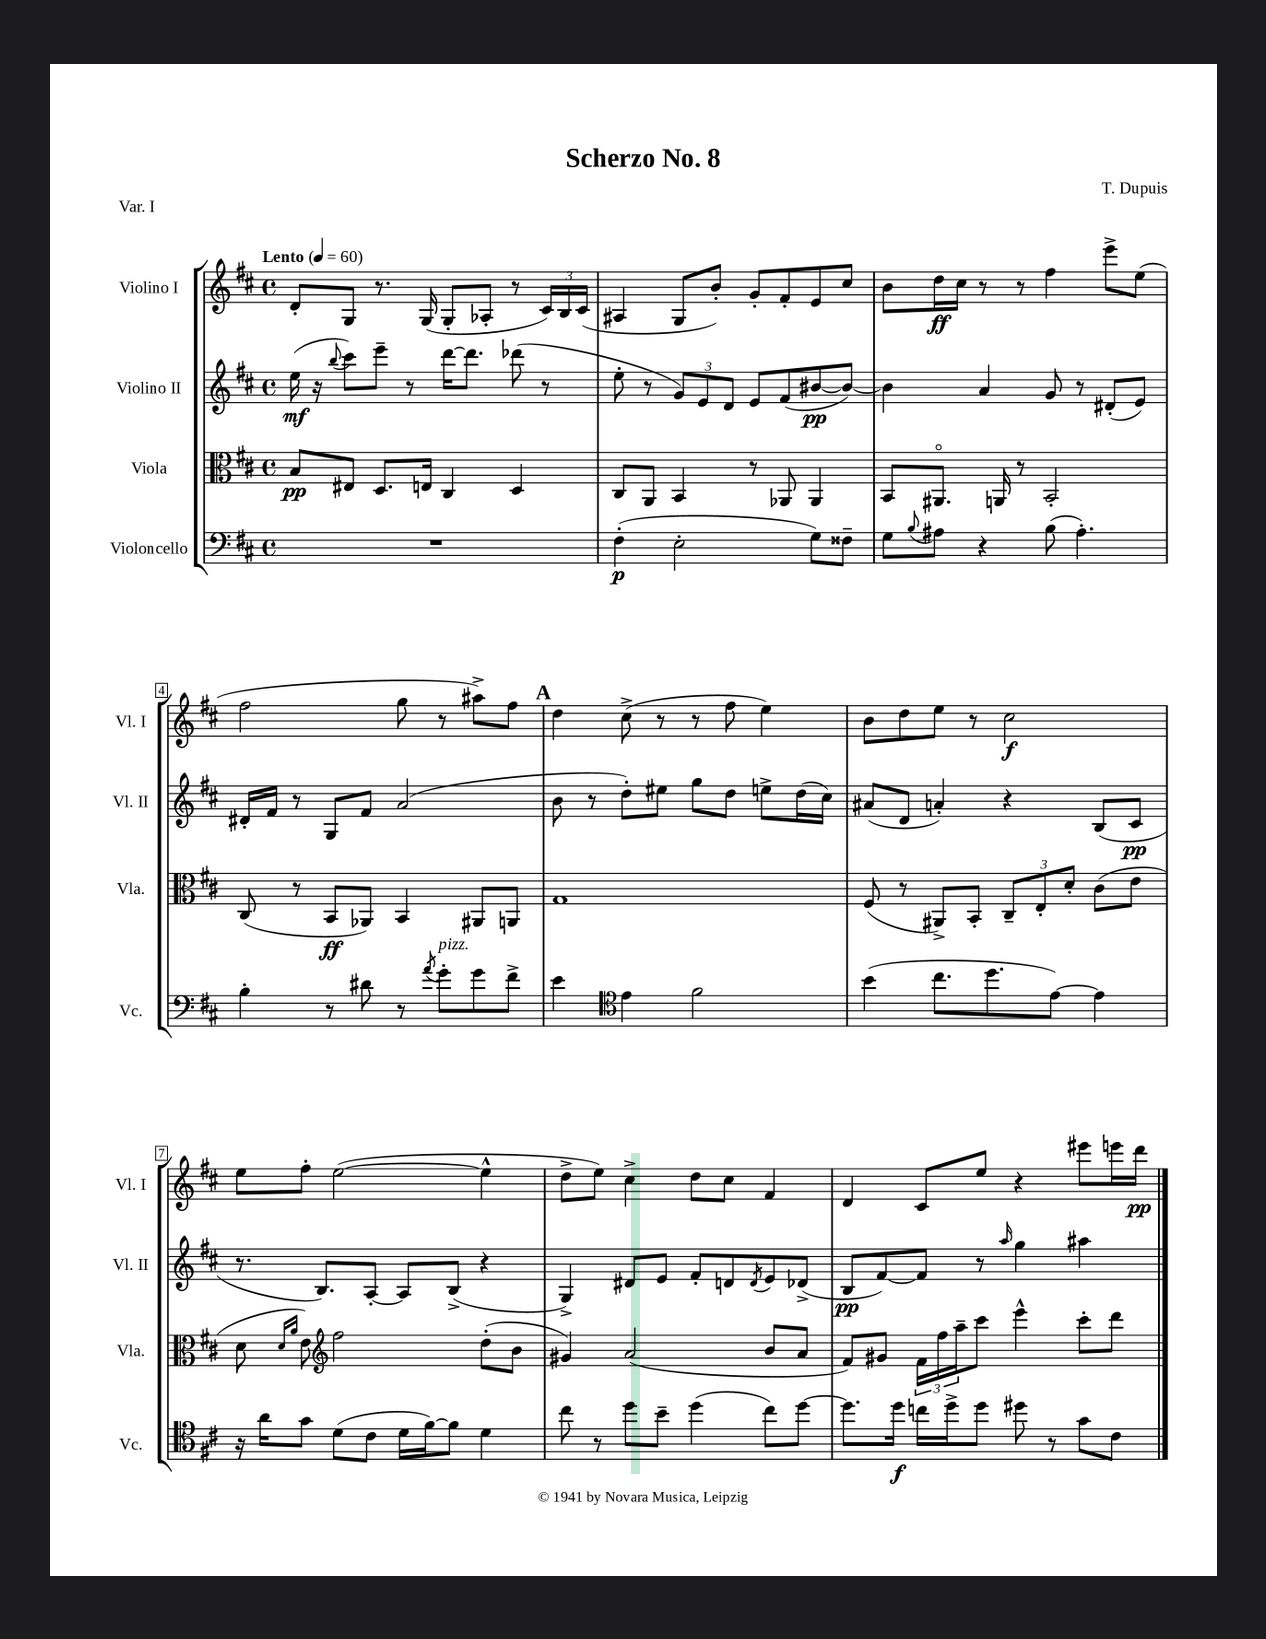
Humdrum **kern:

**kern	**kern	**kern	**kern
*staff4	*staff3	*staff2	*staff1
*clefF4	*clefC3	*clefG2	*clefG2
*k[f#c#]	*k[f#c#]	*k[f#c#]	*k[f#c#]
*M4/4	*M4/4	*M4/4	*M4/4
*met(c)	*met(c)	*met(c)	*met(c)
*MM60	*MM60	*MM60	*MM60
1r	8B	(16ee	8d'
.	.	16r	.
.	.	8qqbb	.
.	8E#	8ccc#)	8G
.	8.D	8eee~	8.r
.	.	8r	.
.	16E	.	(16G
.	4C#	[16ddd	8G'
.	.	8.ddd]	.
.	.	.	8A-'
.	4D	(8ddd-	8r
.	.	8r	24c#)
.	.	.	24B
.	.	.	(24c#
=	=	=	=
(4F#'	8C#	8ee'	4A#
.	8AA	8r	.
2E'	4BB	12g)	8G
.	.	12e	.
.	.	.	8b')
.	.	12d	.
.	8r	8e	8g'
.	8AA-	(8f#	8f#'
8G)	4AA-	[8b#	8e
8F##~	.	8b#_)	8cc#
=	=	=	=
8G	8BB	4b#]	8b
8qqB	.	.	.
8A#	8.AA#o	.	16dd
.	.	.	16cc#
4r	.	4a	8r
.	16AA	.	.
.	8r	.	8r
(8B	2BB'	8g	4ff#
4.A#')	.	8r	.
.	.	(8d#'	8eee^
.	.	8e)	(8ee
=	=	=	=
4B'	(8C#	16d#'	2ff#
.	.	16f#	.
.	8r	8r	.
8r	8BB	8G	.
8d#	8AA-)	8f#	.
8r	4BB	(2a	8gg
8qa	.	.	.
8g'	.	.	8r
8g	8AA#	.	8aa#^)
8f#^	8AA	.	8ff#
=	=	=	=
4e	1G	8b	4dd
.	.	8r	.
*clefC4	*	*	*
4e	.	8dd')	(8cc#^
.	.	8ee#	8r
2f#	.	8gg	8r
.	.	8dd	8ff#
.	.	8ee^	4ee)
.	.	(16dd	.
.	.	16cc#)	.
=	=	=	=
(4b	(8F#	(8a#	8b
.	8r	8d	8dd
8.cc#	8AA#^)	4a')	8ee
.	8BB'	.	8r
8.dd	.	.	.
.	12C#~	4r	2cc#
.	12E'	.	.
[8e)	.	.	.
.	12d'	.	.
4e]	(8c#	(8B	.
.	8e	8c#	.
=	=	=	=
16r	8d	8.r	8ee
16a	.	.	.
.	16qqd	.	.
.	16qqa	.	.
8g	8e)	.	8ff#'
.	.	8.B)	.
*	*clefG2	*	*
(8d	2ff#	.	([2ee
8c#	.	[8A'	.
16d	.	8A]	.
[16f#)	.	.	.
8f#]	.	(8B^	.
4d	(8dd'	4r	4ee^^]
.	8b	.	.
=	=	=	=
8cc#	4g#)	4G^)	8dd^
8r	.	.	8ee)
8dd	(2a	8d#	4cc#^
8b~	.	8e	.
(4dd	.	8f#'	8dd
.	.	8d	8cc#
.	.	8qd	.
8cc#)	8b	8e	4f#
[8dd	8a	(8d-^	.
=	=	=	=
8.dd]	8f#)	8B	4d
.	8g#	[8f#)	.
16dd	.	.	.
16cc	24f#	8f#]	8c#
.	24ff#	.	.
16dd^	.	.	.
.	24aa~	.	.
8dd	8ccc#	8r	8ee
.	.	16qqaa	.
8dd#	4eee^^	4gg	4r
8r	.	.	.
8g	8ccc#'	4aa#	8eee#
8c#	8ddd	.	16eee
.	.	.	16ddd
==	==	==	==
*-	*-	*-	*-
